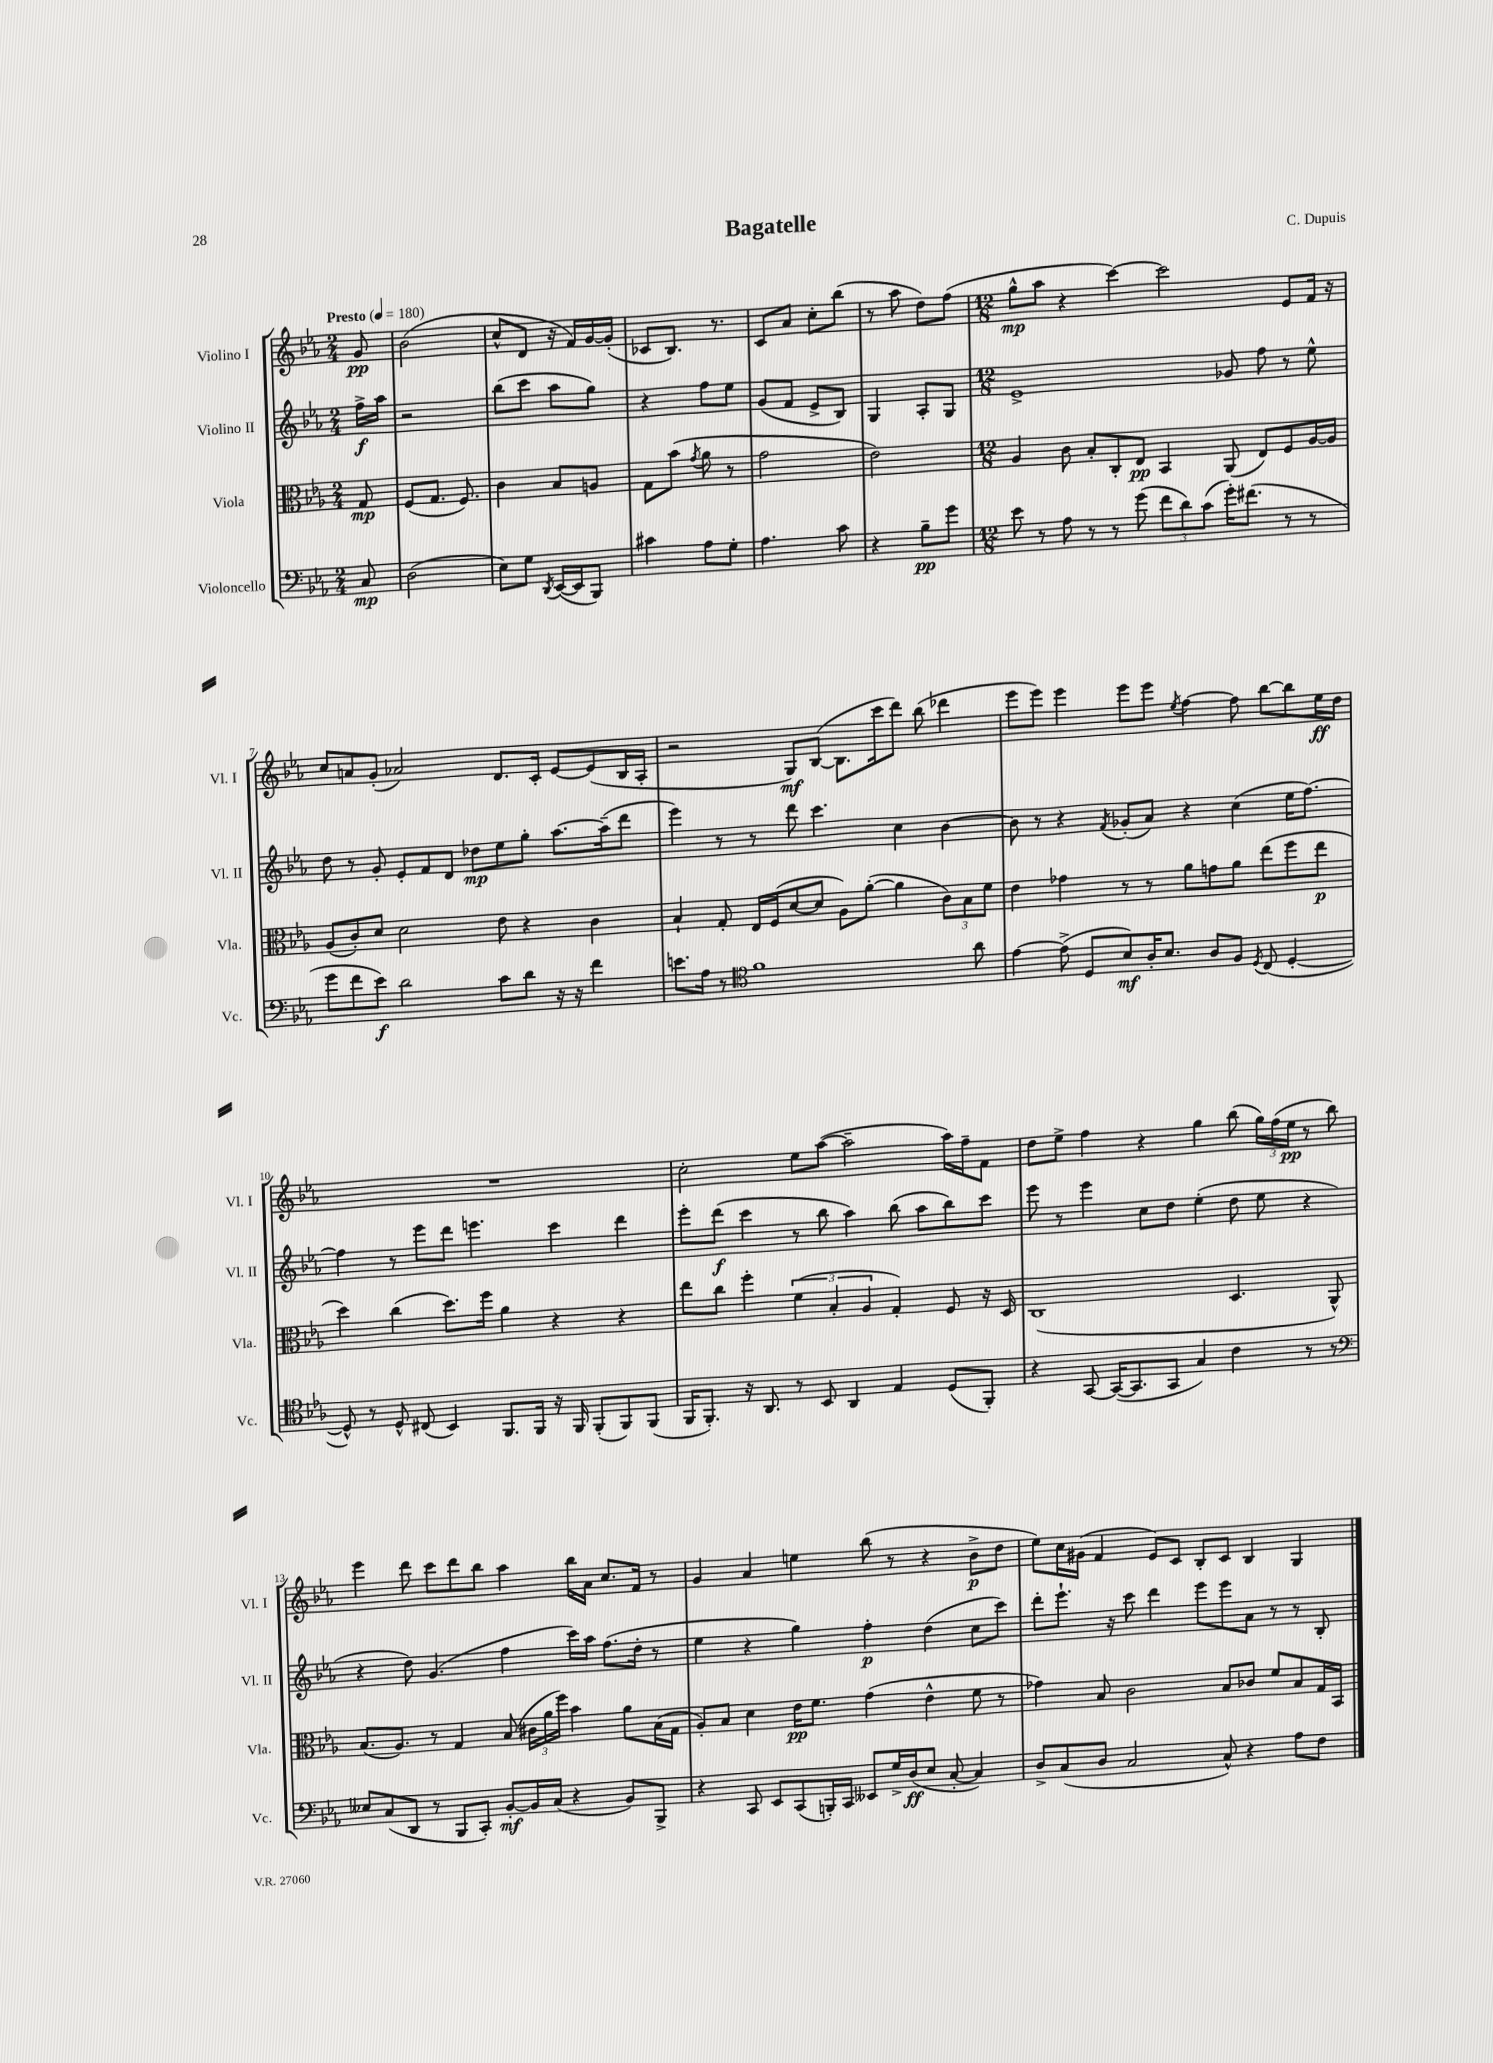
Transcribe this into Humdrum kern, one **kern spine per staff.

**kern	**kern	**kern	**kern
*staff4	*staff3	*staff2	*staff1
*clefF4	*clefC3	*clefG2	*clefG2
*k[b-e-a-]	*k[b-e-a-]	*k[b-e-a-]	*k[b-e-a-]
*M2/4	*M2/4	*M2/4	*M2/4
*MM180	*MM180	*MM180	*MM180
8C/	8G/	16ff^\LL	8g/
.	.	16aa-\JJ	.
=	=	=	=
(2D\	(8F/L	2r	(2b-\
.	8.G/J	.	.
.	8.F/)	.	.
=	=	=	=
8E-\L)	4c\	(8bb-\L	8cc^^/L
8G\J	.	8ccc\J	8d/J
8qDD/	.	.	.
([16EE-/LL	8B-/L	8aa-\L	16r
16EE-/]J	.	.	16f/LL)
8BBB-/J)	8A/J	8gg\J)	[16g/
.	.	.	(16g'/]JJ
=	=	=	=
4c#\	8G\L	4r	8c-/L
.	(8b-\J	.	8.B-/J)
.	8qg/	.	.
8A-\L	8a-\	8ff\L	.
.	.	.	8.r
8G'\J	8r	8ee-\J	.
=	=	=	=
4.A-\	2g\	(8g/L	8c/L
.	.	8f/J	8a-/J
.	.	8e-^/L	8cc'\L
8c\	.	8B-/J)	(8bb-\J
=	=	=	=
4r	2e-\)	4G/	8r
.	.	.	8aa-\
8B-~\L	.	8A-'/L	8dd\L)
8g\J	.	8G/J	(8ff\J
=	=	=	=
*M12/8	*M12/8	*M12/8	*M12/8
8e-\	4A-/	1e-^	8gg^^\L
8r	.	.	8aa-\J
8A-\	8c\	.	4r
8r	8B-'/L	.	.
8r	8C'/	.	[4ccc\)
(8g\	8E-/J	.	.
12f\L	4BB-/	.	2ccc\]
12d\)	.	.	.
(12c\J	.	.	.
16g'\LK)	(8AA-/	8g-/	.
(8.f#\J	.	.	.
.	8E-/L)	8ff\	.
8r	8F/	8r	8e-/L
8r	[16A-/L	8ee-^^\	16f/Jk
.	16A-/]JJ	.	16r
=	=	=	=
8g\L	(8A-/L	8dd\	8cc/L
8f\	8c'/)	8r	8a/
8e-\J)	8d/J	8g'/	(8g'/J
2d\	2d\	8e-'/L	2a-/)
.	.	8f/	.
.	.	8d/J	.
.	.	8dd-\L	.
8c\L	8e-\	8ee-\	8.d/L
8d\J	4r	8gg'\J	.
.	.	.	16c'/Jk
16r	.	[8.aa-\L	[8e-/L
16r	.	.	.
4f\	4c\	.	(8e-/]
.	.	(16aa-~\]k	.
.	.	8ddd\J	16B-/L
.	.	.	16A-'/JJ
=	=	=	=
8.e\L	4B-`/	4eee-\)	2r
16A-\Jk	.	.	.
8r	8G'/	8r	.
*clefC4	*	*	*
1f	16E-/LL	8r	.
.	(16F/J	.	.
.	[8d/	8ddd\	8G/L)
.	8d/]J	4.ccc\	([8B-/J
.	8A-\L)	.	8.B-\]L
.	([8a-'\J	.	.
.	.	.	16ccc\k
.	4a-\]	4cc\	8ddd\J)
.	.	.	(8bb-\
.	12c\L)	[4b-\	4ddd-\
.	12B-\	.	.
8a-\	.	.	.
.	12f\J	.	.
=	=	=	=
[4e-\	4e-\	8b-\]	8eee-\L
.	.	8r	8eee-\J)
(8e-^\]	4g-\	4r	4eee-\
8D/L	.	.	.
.	.	8qf/	.
8B-/)	8r	(8g-'/L	8eee-\L
16A-'/K	8r	8a-/J)	8eee-\J
8.B-/J	.	.	.
.	.	.	8qee-/
.	8a-\L	4r	[4ff\
8A-/L	8g\	.	.
8F/J	8a-\J	(4cc\	8ff\]
8qD/	.	.	.
(8C/	(8ee-\L	.	[8bb-\L
[4D'/	8ff\	16ee-\LK	8bb-\]
.	.	[8.ff\J)	.
.	8ee-\J	.	16ee-\L
.	.	.	16dd\JJ
=	=	=	=
8D^^/])	4dd\)	4ff\]	1.r
8r	.	.	.
8D^^/	(4cc\	8r	.
(8C#/	.	8eee-\L	.
4BB-/)	8.dd\L)	8ddd\J	.
.	.	4.eee\	.
.	16ff\Jk	.	.
8.FF/L	4a-\	.	.
16FF/Jk	.	.	.
16r	4r	4ccc\	.
16FF/	.	.	.
(8FF'/L	.	.	.
8FF/)	4r	4ddd\	.
(8FF/J	.	.	.
=	=	=	=
16FF/LK	8ee-\L	8eee-'\L	2cc'\
8.FF'/J)	.	.	.
.	8cc\J	(8ddd\J	.
16r	4ff'\	4ccc\	.
8.AA-/	.	.	.
8r	(6f\	8r	8ee-\L
8BB-/	.	8bb-\	([8aa-\J
.	6B-'/	.	.
4AA-/	.	4aa-\)	2aa-~\]
.	6A-/	.	.
4E-/	4G'/)	(8bb-\	.
.	.	8aa-\L	.
(8D/L	8F/	8bb-\)	16aa-\LL)
.	.	.	16ff~\J
8FF'/J)	16r	8ccc\J	8f\J
.	16D/	.	.
=	=	=	=
4r	(1C	8eee-\	8dd\L
.	.	8r	8ee-^\J
[8GG/	.	4eee-\	4ff\
(16GG/_LK	.	.	.
8.GG/]	.	.	.
.	.	8cc\L	4r
8GG/J	.	8dd\J	.
4G/)	.	(4ee-'\	4gg\
4c\	4.D/	8dd\	(8bb-\
.	.	8ee-\	24gg\LL)
.	.	.	(24ff\
.	.	.	24ee-\JJ
8r	.	4r	8r
8r	8AA-^^/)	.	8bb-\)
=	=	=	=
*clefF4	*	*	*
8E--/L	(8.B-/L	4r	4eee-\
(8C/	.	.	.
.	8.A-/J)	.	.
8DD/J	.	8dd\)	8ddd\
8r	8r	(4.g/	8ccc\L
8BBB-/L	4G/	.	8ddd\
8CC'/J)	.	.	8bb-\J
[8BB-'/L	(8B-/	4ff\	4aa-\
16BB-/]L	24c#\LL	.	.
.	24a-\	.	.
(16C/JJ	.	.	.
.	24ff\JJ)	.	.
4r	4b-\	16ccc\LL)	16bb-\LL
.	.	16aa-\JJ	16a-\JJ
.	.	(8.ff\L	8.cc/L
8BB-/L)	8a-\L	.	.
.	.	16dd'\Jk	16f/Jk
8BBB-^/J	(16B-\L	8r	8r
.	16G\JJ	.	.
=	=	=	=
4r	8A-'/L)	4ee-\	4g/
.	8B-/J	.	.
8CC/	4d\	4r	4a-/
8EE-/L	.	.	.
(8CC/	16e-\LK	4gg\)	4ee\
.	8.f\J	.	.
16BBB'/L)	.	.	.
16CC/JJ	.	.	.
8EE--/L	(4g\	4ff'\	(8bb-\
16G^/L	.	.	8r
(16D/J	.	.	.
8E-/J	4e-^^\	(4dd\	4r
[8C'/	.	.	.
4C/])	8f\	8cc\L	8b-^\L
.	8r	8ccc\J)	8dd\J
=	=	=	=
8D^/L	4g-\)	8ddd'\L	8ee-\L)
(8C/	.	8.eee-`\J	16cc\L
.	.	.	(16g#\JJ
8D/J	8B-/	.	4f/
.	.	16r	.
2C/	2c\	8ccc\	.
.	.	4ddd\	8e-/L)
.	.	.	8c/J
.	.	8eee-\L	8B-'/L
8C^^/)	8B-/L	8eee-\	8c/J
4r	8c-/J	8a-\J	4B-/
.	8f/L	8r	.
8A-\L	8B-/	8r	4G/
8F\J	16G/L	8B-'/	.
.	16BB-/JJ	.	.
==	==	==	==
*-	*-	*-	*-
